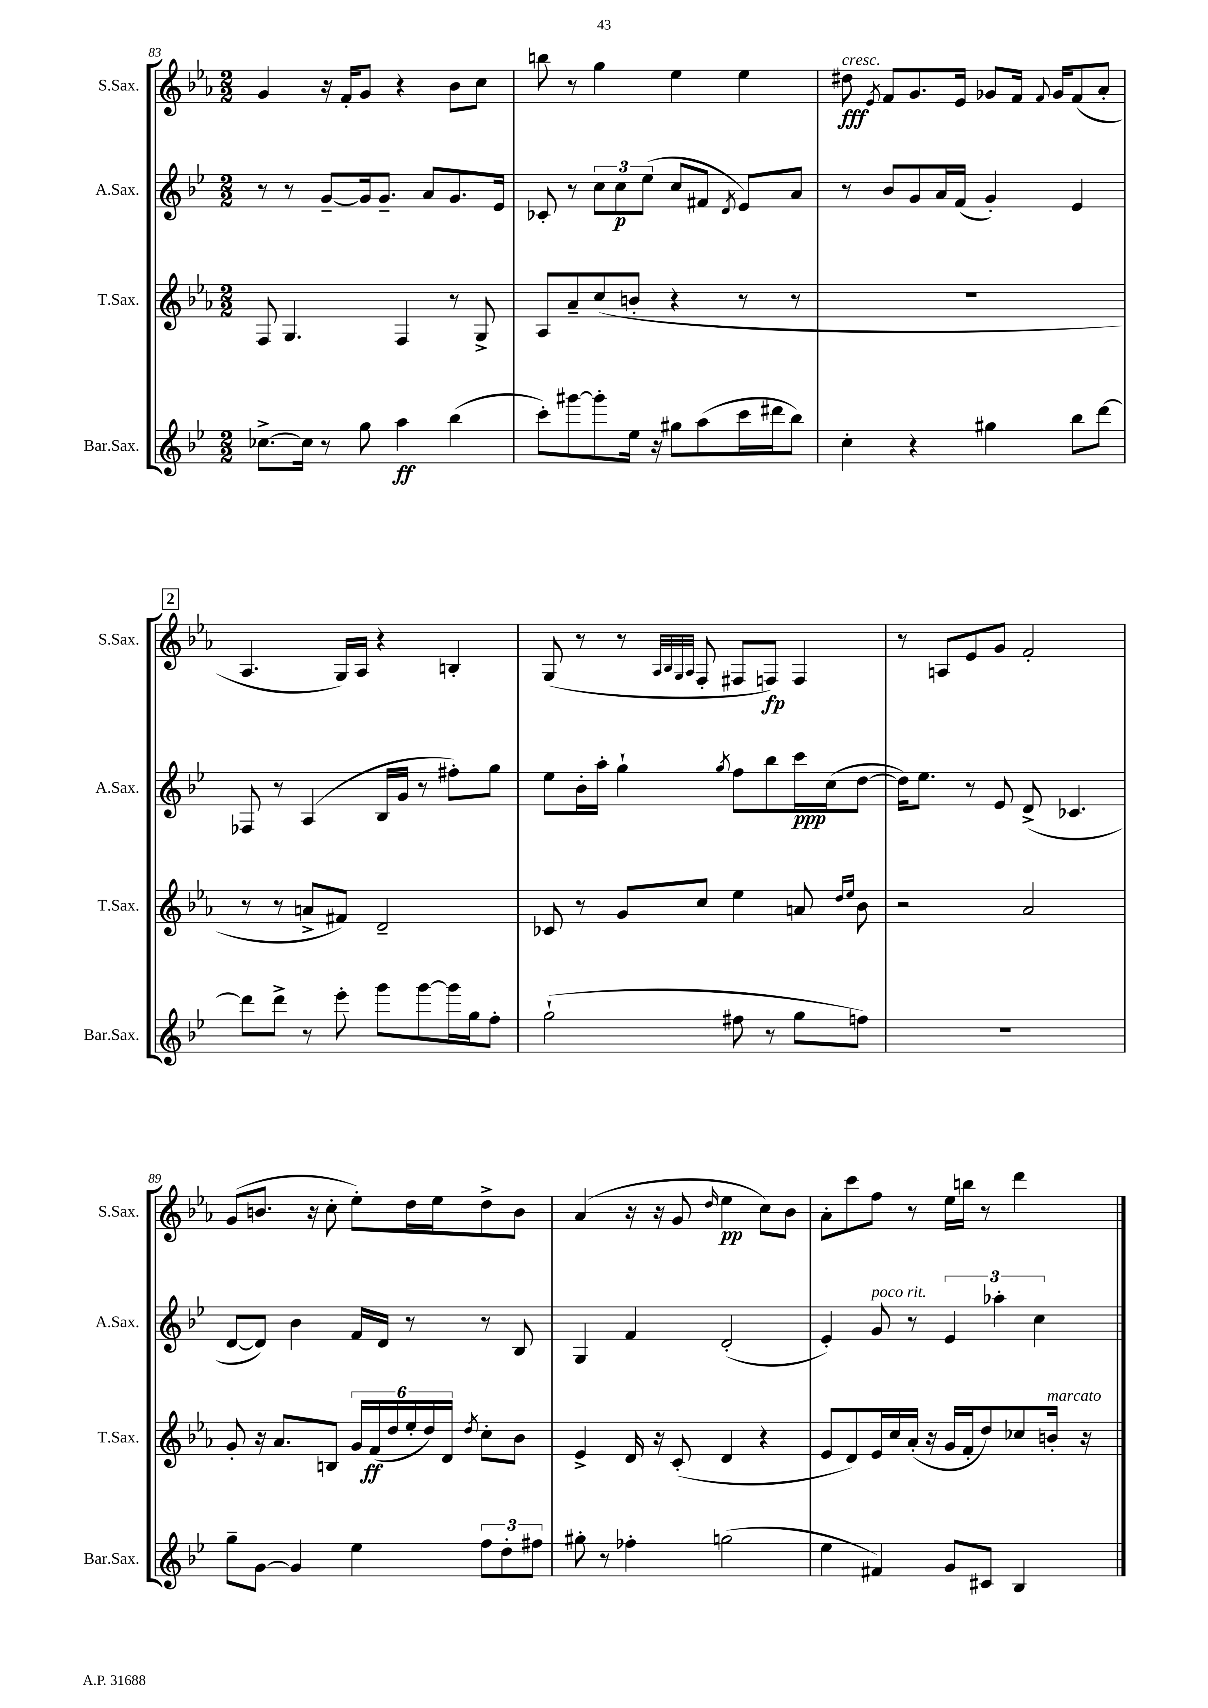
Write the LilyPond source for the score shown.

<<
\new StaffGroup <<
\new Staff = "s0" \with { instrumentName = "S.Sax." shortInstrumentName = "S.Sax." } {
    \clef treble \key ees \major \numericTimeSignature \time 2/2
    \autoBeamOff g'4 r16 f'16[-. g'8] r4 bes'8[ c''8] |
    b''8 r8 g''4 ees''4 ees''4 |
    dis''8\fff^\markup { \italic "cresc." } \acciaccatura { ees'8 } f'8[ g'8. ees'16] ges'8[ f'16] \appoggiatura { f'8 } ges'16[ f'8( aes'8]-. |
    \mark \markup { \box "2" } aes4. g16[) aes16] r4 b4-. |
    g8( r8 r8 \grace { aes32[ bes32 g32 aes32] } f8-. fis8[ f8]\fp) f4 |
    r8 a8[ ees'8 g'8] f'2-. |
    g'8[( b'8.] r16 c''8-. ees''8[-.) d''16 ees''16 d''8-> b'8] |
    aes'4( r16 r16 g'8 \grace { d''16 } ees''4\pp c''8[) bes'8] |
    aes'8[-. c'''8 f''8] r8 ees''16[ b''16] r8 d'''4 \bar "|." |
}
\new Staff = "s1" \with { instrumentName = "A.Sax." shortInstrumentName = "A.Sax." } {
    \clef treble \key bes \major \numericTimeSignature \time 2/2
    \autoBeamOff r8 r8 g'8[~-- g'16 g'8.]-- a'8[ g'8. ees'16] |
    ces'8-. r8 \tuplet 3/2 { c''8[ c''8\p ees''8]( } c''8[ fis'8] \acciaccatura { d'8 } ees'8[) a'8] |
    r8 bes'8[ g'8 a'16 f'16]( g'4-.) ees'4 |
    \mark \markup { \box "2" } fes8 r8 a4( bes16[ g'16] r8 fis''8[-.) g''8] |
    ees''8[ bes'16-. a''16]-. g''4-! \acciaccatura { g''8 } f''8[ bes''8 c'''16\ppp c''16( d''8]~ |
    d''16[) ees''8.] r8 ees'8 d'8->( ces'4. |
    d'8[~ d'8]) bes'4 f'16[ d'16] r8 r8 bes8 |
    g4 f'4 d'2-.( |
    ees'4-.) g'8^\markup { \italic "poco rit." } r8 \tuplet 3/2 { ees'4 aes''4-. c''4 } \bar "|." |
}
\new Staff = "s2" \with { instrumentName = "T.Sax." shortInstrumentName = "T.Sax." } {
    \clef treble \key ees \major \numericTimeSignature \time 2/2
    \autoBeamOff f8 g4. f4 r8 g8-> |
    aes8[ aes'8-- c''8( b'8]-. r4 r8 r8 |
    R1 |
    \mark \markup { \box "2" } r8 r8 a'8[-> fis'8]) d'2-- |
    ces'8 r8 g'8[ c''8] ees''4 a'8 \grace { d''16[ ees''16] } bes'8 |
    r2 aes'2 |
    g'8-. r16 aes'8.[ b8] \tuplet 6/4 { g'16[ f'16\ff( d''16 ees''16-. d''16) d'16] } \acciaccatura { d''8 } c''8[-. bes'8] |
    ees'4-> d'16 r16 c'8-.( d'4 r4 |
    ees'8[ d'8) ees'16 c''16 aes'16]-.( r16 g'16[ f'16-. d''8) ces''8 b'16]-.^\markup { \italic "marcato" } r16 \bar "|." |
}
\new Staff = "s3" \with { instrumentName = "Bar.Sax." shortInstrumentName = "Bar.Sax." } {
    \clef treble \key bes \major \numericTimeSignature \time 2/2
    \autoBeamOff ces''8.[~-> ces''16] r8 g''8 a''4\ff bes''4( |
    c'''8[-.) gis'''8~ gis'''8-. ees''16] r16 gis''8[ a''8( c'''16 dis'''16 bes''8]) |
    c''4-. r4 gis''4 bes''8[ d'''8]~ |
    \mark \markup { \box "2" } d'''8[ d'''8]-> r8 ees'''8-. g'''8[ g'''8~ g'''16 g''16 f''8]-. |
    g''2-!( fis''8 r8 g''8[ f''8]) |
    R1 |
    g''8[-- g'8]~ g'4 ees''4 \tuplet 3/2 { f''8[ d''8-. fis''8] } |
    gis''8-. r8 fes''4-. g''2( |
    ees''4 fis'4) g'8[ cis'8] bes4 \bar "|." |
}
>>
>>
\layout { \context { \Score currentBarNumber = #83 } }
